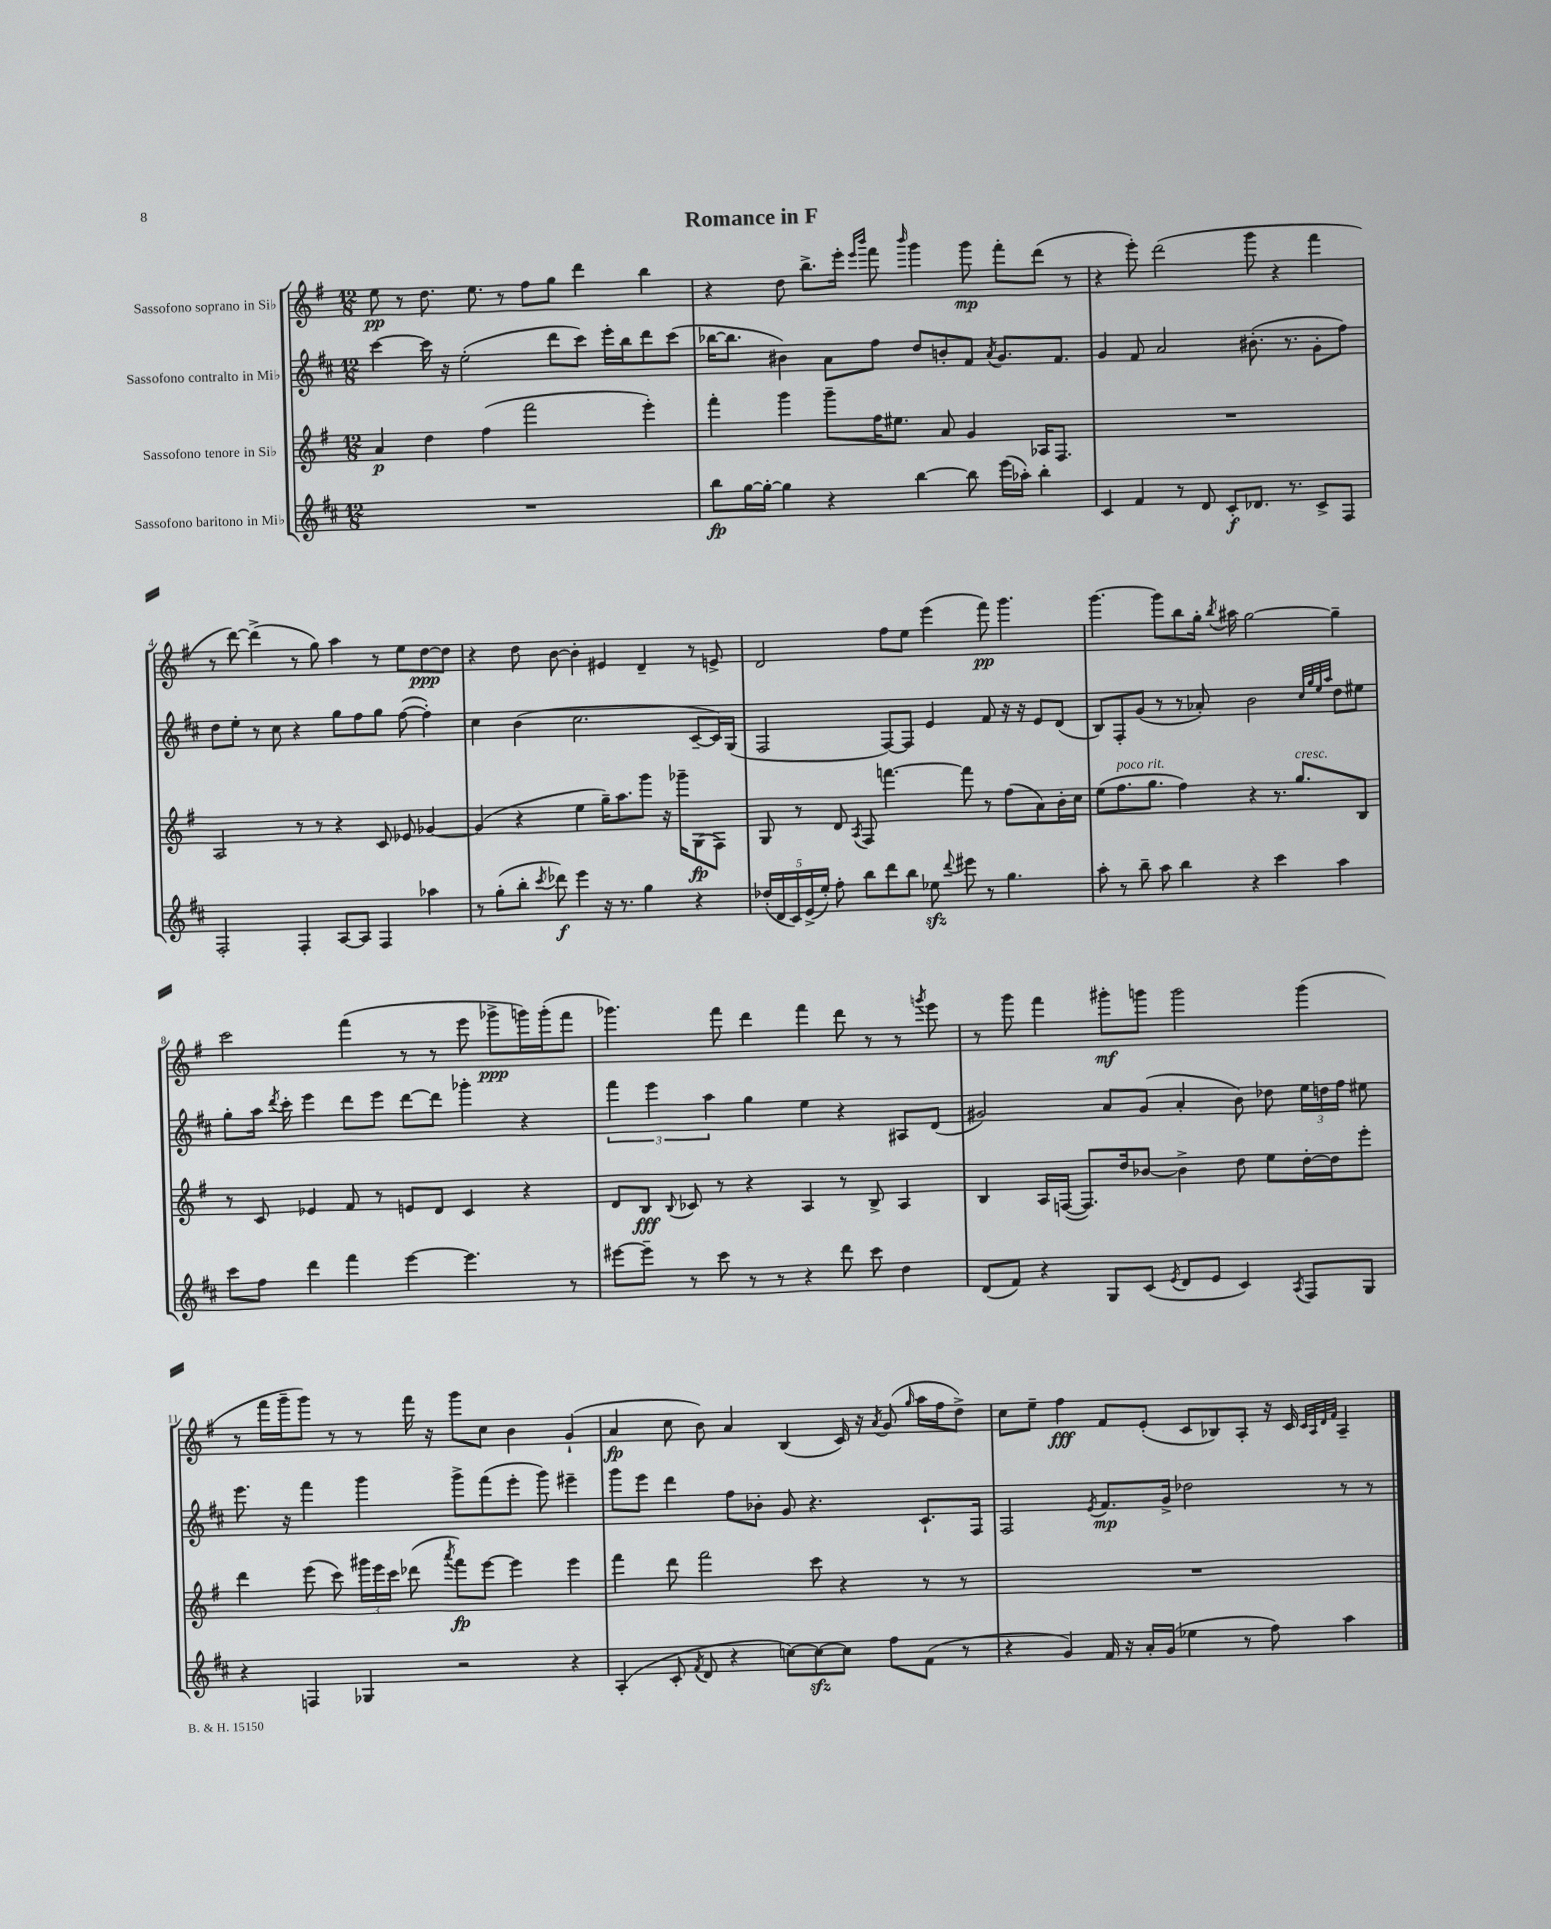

**kern	**kern	**kern	**kern
*staff4	*staff3	*staff2	*staff1
*clefG2	*clefG2	*clefG2	*clefG2
*k[f#c#]	*k[f#]	*k[f#c#]	*k[f#]
*M12/8	*M12/8	*M12/8	*M12/8
1.r	4a/	[4ccc#\	8ee\
.	.	.	8r
.	4dd\	16ccc#\]	8.dd\
.	.	16r	.
.	.	(2ee'\	.
.	.	.	8.ee\
.	(4ff#\	.	.
.	.	.	8r
.	2fff#\	.	8ff#\L
.	.	8ddd\L	8gg\J
.	.	8ccc#\J)	4ddd\
.	.	16eee'\LL	.
.	.	16bb\J	.
.	4eee'\)	8ddd\	4bb\
.	.	(8ccc#\J	.
=	=	=	=
8bb\L	4fff#'\	[16bb-\LK	4r
.	.	8.bb-\]J	.
[16gg\L	.	.	.
16gg'\_JJ	.	.	.
4gg\]	4ggg\	4b#\)	8dd\
.	.	.	8.bb^\L
4r	8ggg~\L	8a\L	.
.	.	.	16eee'\Jk
.	.	.	16qqeee/LL
.	.	.	16qqbbb/JJ
.	16ff#\K	8ff#\J	8fff#\
.	8.ee#\J	.	.
.	.	.	16qqbbb/
[4bb\	.	8dd/L	4ggg\
.	8a/	8b'/	.
8bb\]	4g/	8f#/J	8ggg\
.	.	8qa/	.
(16eee\LL	.	8.g/L	8fff#'\L
16aa-'\JJ)	.	.	.
4bb'\	16A-/LK	.	(8ddd\J
.	8.F#/J	8.f#/J	.
.	.	.	8r
=	=	=	=
4c#/	1.r	4g/	4r
4f#/	.	8f#/	8eee'\)
.	.	2a/	(2ddd\
8r	.	.	.
8d/	.	.	.
8c#'/L	.	.	.
8.d-/J	.	(8.b#'\	8ggg\
.	.	.	4r
8.r	.	8.r	.
8c#^/L	.	8g'\L	4fff#\
8F#/J	.	8ff#\J)	.
=	=	=	=
2F#'/	2A/	8dd\L	8r
.	.	8ee'\J	[8ddd\)
.	.	8r	(4ddd^\]
.	.	8cc#\	.
4F#'/	8r	4r	8r
.	8r	.	8gg\)
[8A/L	4r	8gg\L	4aa\
8A/]J	.	8ff#\	.
4F#/	8c/	8gg\J	8r
.	8e-/	([8ff#\	8ee\L
4aa-\	[4g-/	4ff#'\])	[8dd\
.	.	.	8dd\]J
=	=	=	=
8r	(4g-/]	4cc#\	4r
(8gg'\L	.	.	.
8bb'\J	4r	(4b\	8dd\
8qccc#/	.	.	.
8ddd-\)	.	.	[8b\
4eee\	4ee\	2.cc#\	4b'\]
16r	16gg~\LK)	.	4e#/
8.r	8.aa\	.	.
4gg\	8ggg\J	.	4d~/
.	16r	.	.
.	16ggg-~\LK	.	.
4r	(8G\	[8c#~/L	8r
.	8F#\J)	16c#/]L)	8e^/
.	.	(16G/JJ	.
=	=	=	=
(20dd-'/LL	8G/	2F#/	2d/
20d/	.	.	.
20c#/)	.	.	.
.	8r	.	.
(20e^/	.	.	.
20ee'/JJ)	.	.	.
8ff#'\	8d/	.	.
.	8qA/	.	.
8bb\L	8F#/	.	.
8ddd\	[4.fff\	[8F#/L)	8ff#\L
8bb\J	.	8F#/]J	8ee\J
8ee-\	.	4e/	(4eee\
8qqddd/	.	.	.
8eee#\	8fff\]	.	.
8r	8r	8f#/	8fff#\)
4.gg\	(8ff#\L	16r	4.ggg\
.	.	16r	.
.	8a\)	8e/L	.
.	16b'\L	(8d/J	.
.	16cc\JJ	.	.
=	=	=	=
8aa'\	(8ee\L	8B/L)	[4.ggg\
8r	8.ff#\	8F#'/	.
8bb~\	.	(8g/J	.
.	8.gg\J	.	.
8aa\	.	8r	8ggg\]L
4bb\	4ff#\)	8r	8bb\
.	.	8a-'/)	16gg'\Jk
.	.	.	8qbb/
.	.	.	16aa#\
4r	4r	2b\	[2gg\
4ccc#\	8.r	.	.
.	8.gg/L	.	.
.	.	32qqcc#/LLL	.
.	.	32qqgg/	.
.	.	32qqee/	.
.	.	32qqaa/JJJ	.
4aa\	.	8dd\L	4gg~\]
.	8B/J	8ee#\J	.
=	=	=	=
8ccc#\L	8r	8gg'\L	2ccc\
8ff#\J	8c/	16aa\Jk	.
.	.	8qddd/	.
.	.	16ccc#'\	.
4ddd\	4e-/	4eee\	.
4fff#\	8f#/	8ddd\L	(4fff#\
.	8r	8eee\J	.
[4eee\	8e/L	[8ddd\L	8r
.	8d/J	8ddd\]J	8r
4.eee\]	4c/	4ggg-'\	8eee\
.	.	.	8ggg-^\L
.	4r	4r	16ggg\L)
.	.	.	(16ggg'\J
8r	.	.	8fff#\J
=	=	=	=
[8eee#\L	8d/L	6fff#\	4.ggg-\)
8eee#~\]J	8B/J	.	.
.	.	6eee\	.
.	8qqB/	.	.
8r	8c-/	.	.
.	.	6aa\	.
8ccc#\	8r	.	8fff#\
8r	4r	4gg\	4ddd\
8r	.	.	.
4r	4A/	4ee\	4fff#\
8ddd\	8r	4r	8ddd\
8ccc#\	8B^/	.	8r
4dd\	4A/	8A#/L	8r
.	.	.	8qggg/
.	.	(8d/J	8eee\
=	=	=	=
(8d/L	4B/	2g#/)	8r
8f#/J)	.	.	8ggg\
4r	16A/LL	.	4fff#\
.	([16F/JJ	.	.
.	8.F/]L)	.	.
8G/L	.	8a/L	8ggg#'\L
.	16dd/k	.	.
(8c#/J	[8b-/J	(8g#/J	8ggg\J
8qe/	.	.	.
8d/L	4b-^\]	4a'/	2ggg\
8e/J	.	.	.
4c#/)	8dd\	8b\)	.
.	8ee\L	8dd-\	.
8qA/	.	.	.
8F#/L	[16dd'\L	24ee\LL	(4ggg\
.	.	24dd\	.
.	16dd\]J	.	.
.	.	24ff#\JJ	.
8G/J	8eee'\J	8ee#\	.
=	=	=	=
4r	4ddd\	8.eee\	8r
.	.	.	16fff#\LL
.	.	16r	16ggg~\J
4F/	(8eee\	4fff#\	8ggg\J)
.	8ccc\)	.	8r
4G-/	24ggg#\LL	4ggg\	8r
.	24eee\	.	.
.	24ccc\JJ	.	.
.	(8ddd-\	.	16fff#\
.	.	.	16r
.	8qaaa/	.	.
2r	8fff#\L)	8ggg^\L	8ggg\L
.	[8eee\J	(8fff#\	8cc\J
.	4eee\]	8eee'\J	4b\
.	.	8ggg\)	.
4r	4eee\	4eee#~\	(4g`/
=	=	=	=
(4A'/	4fff#\	8ggg\L	4a/
.	.	8eee\J	.
8c#'/	8ddd\	4ddd\	8cc\
8qf#/	.	.	.
8d/	2fff#\	.	8b\)
4r	.	8ff#\L	4a/
.	.	8b-'\J	.
[8cc\L)	.	8g/	(4B/
8cc\_	8ccc\	4.r	.
8cc\]J	4r	.	16c/)
.	.	.	16r
.	.	.	8qa/
8ff#\L	.	.	(8g/
.	.	.	16qqgg/
(8f#\J	8r	8.c#`/L	16aa\LL
.	.	.	16ff#\J
8r	8r	.	8dd^\J)
.	.	16F#/Jk	.
=	=	=	=
4r	1.r	2F#/	8cc\L
.	.	.	8ee~\J
4g/)	.	.	4ff#\
.	.	8qe/	.
16f#/	.	8.f#/L	8f#/L
16r	.	.	.
16a'/LL	.	.	(8e'/J
(16g/JJ	.	16g^/Jk	.
4ee-\	.	2dd-\	8c/L
.	.	.	8B-/)
8r	.	.	8A'/J
8ff#\)	.	.	16r
.	.	.	16c/
.	.	.	32qqc/LLL
.	.	.	32qqA/
.	.	.	32qqd/
.	.	.	32qqf#/JJJ
4aa\	.	8r	4A~/
.	.	8r	.
==	==	==	==
*-	*-	*-	*-
